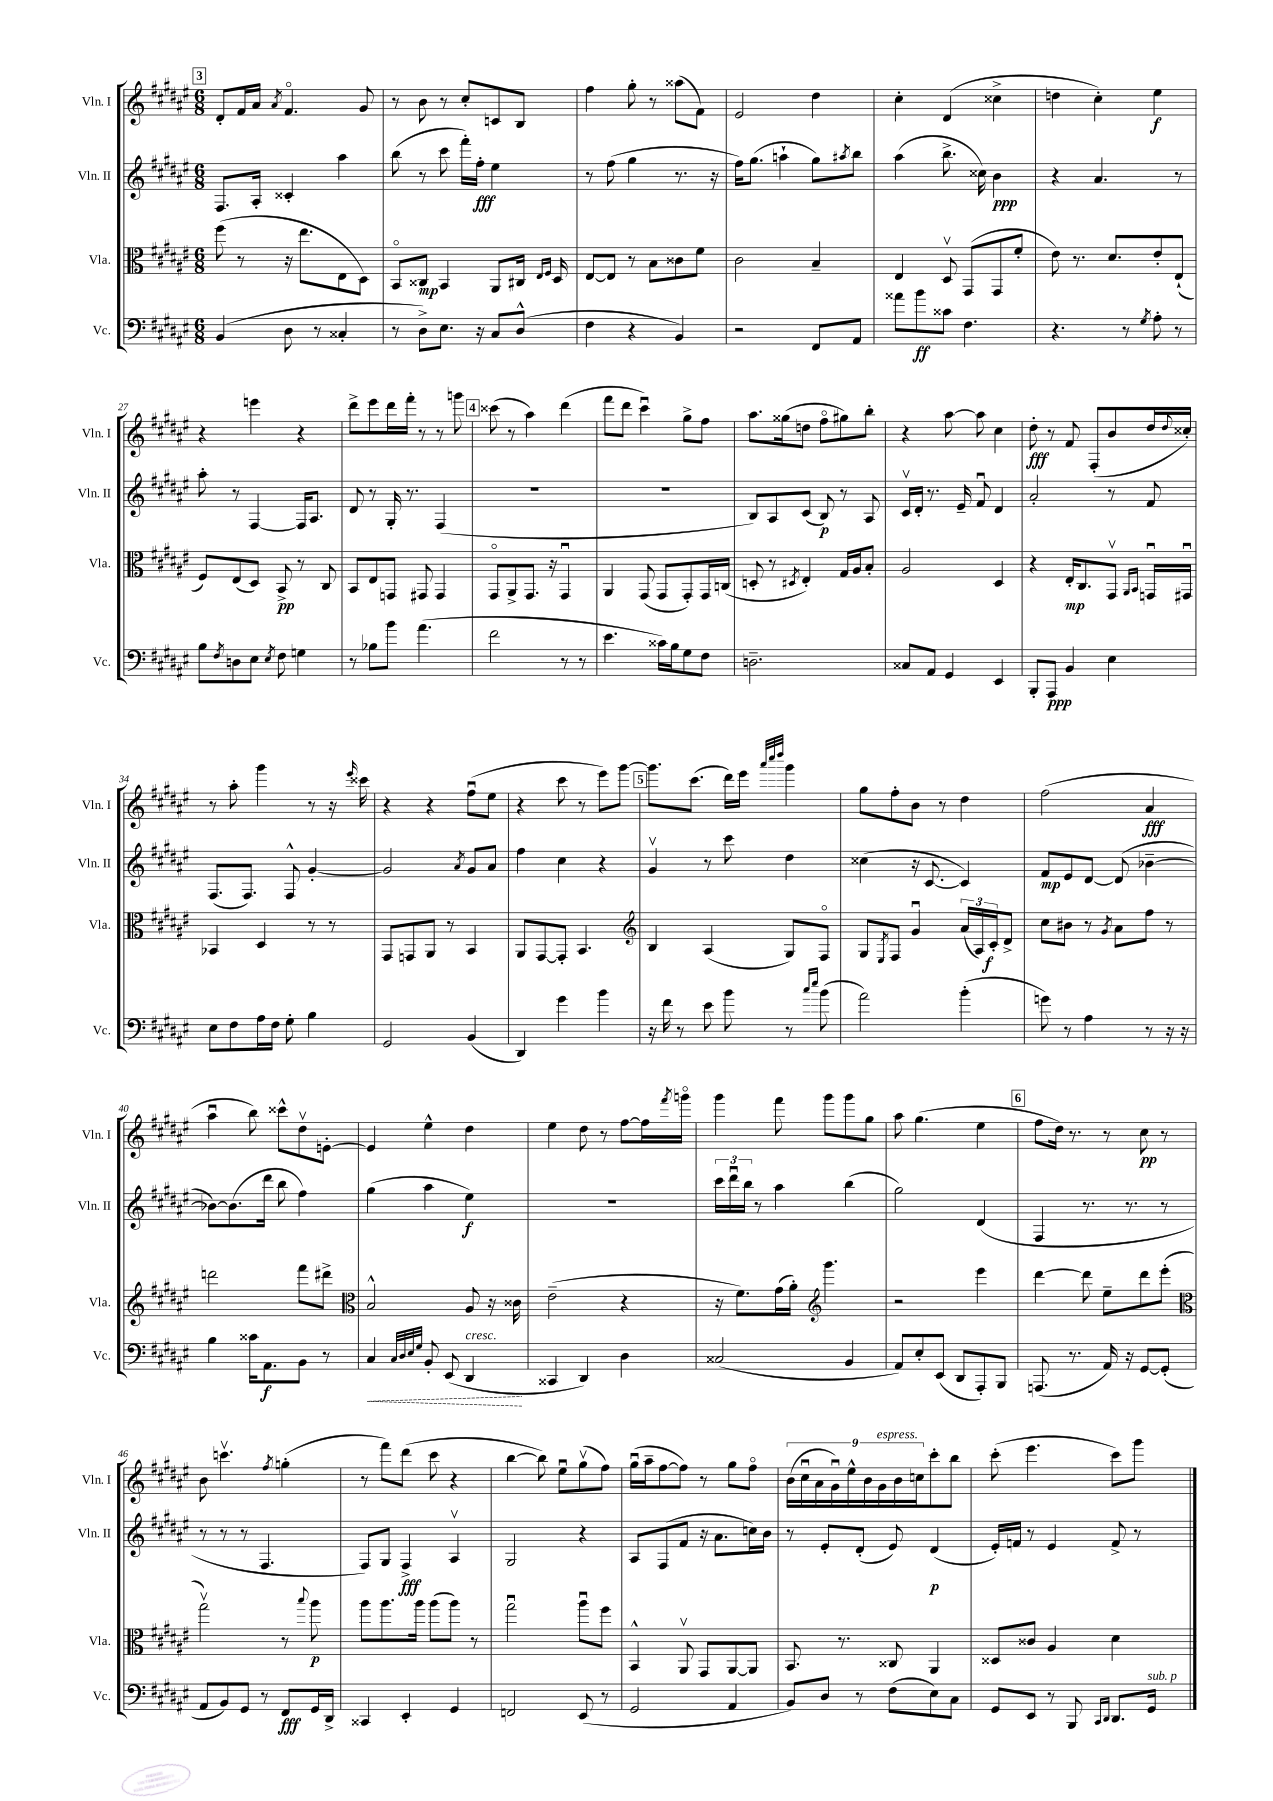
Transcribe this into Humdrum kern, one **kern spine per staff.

**kern	**kern	**kern	**kern
*staff4	*staff3	*staff2	*staff1
*clefF4	*clefC3	*clefG2	*clefG2
*k[f#c#g#d#a#e#]	*k[f#c#g#d#a#e#]	*k[f#c#g#d#a#e#]	*k[f#c#g#d#a#e#]
*M6/8	*M6/8	*M6/8	*M6/8
(4BB/	(8ff#\	8.F#/L	8d#'/L
.	8r	.	16f#/L
.	.	16A#'/Jk	16a#/JJ
.	.	.	8qa#/
8D#\	16r	4c##'/	4.f#o/
.	8.ee#\L	.	.
8r	.	.	.
4C##'/	8E#\	4aa#\	.
.	8D#\J)	.	8g#/
=	=	=	=
8r	8BBo/L	(8bb\	8r
8D#^\L)	8C##/J	8r	8b\
8.E#\J	4BB/	8ccc#\	8r
.	.	16fff#'\LL)	8cc#'/L
16r	.	16ff#'\JJ	.
8C#/L	8AA#/L	4ee#\	8c/
(8D#^^/J	16C#/Jk	.	8B/J
.	16qqE#/LL	.	.
.	16qqF#/JJ	.	.
.	16D#/	.	.
=	=	=	=
4F#\	[8E#/L	8r	4ff#\
.	8E#/]J	(8ff#\	.
4r	8r	4gg#\	8gg#'\
.	8B\L	.	8r
4BB/)	8c##\	8.r	(8aa##\L
.	8f#\J	.	8f#\J)
.	.	16r	.
=	=	=	=
2r	2c#\	16ff#\LK)	2e#/
.	.	(8.gg#\J	.
.	.	4aa`\	.
8FF#/L	4B~/	8gg#\L)	4dd#\
.	.	8qaa#/	.
8AA#/J	.	8bb\J	.
=	=	=	=
8a##\L	4E#/	(4aa#\	4cc#'\
8b\	.	.	.
8c##\J	8D#v/	8.bb^\	(4d#/
4.F#\	(8GG#/L	.	.
.	.	16cc##\)	.
.	8GG#/	4b\	4cc##^\
.	8f#'/J	.	.
=	=	=	=
4.r	8e#\)	4r	4dd\
.	8.r	.	.
.	.	4.a#/	4cc#'\)
.	8.d#/L	.	.
8r	.	.	.
8qG#/	.	.	.
8A#'\	8e#'/	.	4ee#\
8r	(8E#`/J	8r	.
=	=	=	=
8B\L	8F#/L)	8aa#'\	4r
8qF#/	.	.	.
8D\	(8E#/	8r	.
8E#\J	8D#/J)	[4F#/	4eee\
8qE#/	.	.	.
8F#\	8BB^/	.	.
4G\	8r	16F#/]LK	4r
.	.	8.A#/J	.
.	8C#/	.	.
=	=	=	=
8r	8BB/L	8d#/	8ddd#^\L
8B-\L	8E#/	8r	8eee#\
8b\J	8GG/J	16G#'/	16ddd#\L
.	.	8.r	16fff#'\JJ
(4.a#\	8GG#/	.	8r
.	4GG#/	(4F#/	8r
.	.	.	8ggg\
=	=	=	=
2f#\	8GG#o/L	2.r	(8ccc##\
.	8AA#^/	.	8r
.	8.GG#/J	.	4aa#\)
.	16r	.	.
8r	4GG#u/	.	(4ddd#\
8r	.	.	.
=	=	=	=
4.e#\	4AA#/	2.r	8fff#\L
.	.	.	8ddd#\J
.	(8GG#/	.	4ccc#u\)
16c##\LL)	8GG#/L	.	.
16B\J	.	.	.
8G#\	8GG#'/)	.	8gg#^\L
8F#\J	16GG#/L	.	8ff#\J
.	(16C/JJ	.	.
=	=	=	=
2.D~\	8D'/	8B/L)	8.aa#\L
.	8r	8A#/	.
.	.	.	(16gg##\k
.	8qD#/	.	.
.	4E#'/)	(8c#/J	8dd\J
.	.	8B/)	8ff#o\L
.	16G#/LL	8r	8gg#\)
.	16A#/J	.	.
.	8B'/J	8A#/	8bb'\J
=	=	=	=
8C##/L	2A#/	16c#v/LL	4r
.	.	16d#'/JJ	.
8AA#/J	.	8.r	.
4GG#/	.	.	[8aa#\
.	.	16e#~/	.
.	.	8f#u/	8aa#\]
4EE#/	4D#/	4d#/	4cc#\
=	=	=	=
8BBB'/L	4r	2a#'/	8dd#'\
8AAA#/J	.	.	8r
4BB/	16E#'/LK	.	8f#/
.	8.C#/	.	.
.	.	.	(8F#'/L
4E#\	8GG#v/J	8r	8b/
.	16qqAA#/LL	.	.
.	16qqBB/JJ	.	.
.	16GGu/LL	8f#/	16dd#/L
.	.	.	8qqdd#/
.	16GG#u/JJ	.	16cc##'/JJ)
=	=	=	=
8E#\L	4BB-/	(8.F#/L	8r
8F#\	.	.	8aa#'\
.	.	8.F#/J)	.
16A#\L	4D#/	.	4ggg#\
16F#\JJ	.	.	.
8G#'\	.	8F#^^/	.
4B\	8r	[4g#'/	8r
.	8r	.	16r
.	.	.	16qqeee#/
.	.	.	16ccc##\
=	=	=	=
2GG#/	8GG#/L	2g#/]	4r
.	8GG/	.	.
.	8AA#/J	.	4r
.	8r	.	.
.	.	8qa#/	.
(4BB/	4BB/	8g#/L	(8ff#u\L
.	.	8a#/J	8ee#\J
=	=	=	=
4DD#/)	8AA#/L	4ff#\	4r
.	[8GG#/	.	.
4g#\	8GG#'/]J	4cc#\	8ccc#\
.	4.BB/	.	8r
4b\	.	4r	8eee#\L)
.	.	.	[8ggg#\J
=	=	=	=
*	*clefG2	*	*
16r	4B/	4g#v/	8.ggg#\]L
16f#\	.	.	.
8r	.	.	.
.	.	.	(8.ccc#\J
8e#\	(4A#/	8r	.
8b\	.	8ccc#\	16ddd#\LL)
.	.	.	16eee#\JJ
.	.	.	32qqaaa#/LLL
.	.	.	32qqcccc#/
.	.	.	32qqdddd#/JJJ
8r	8G#/L)	4dd#\	4ggg#\
16qqcc#/LL	.	.	.
16qqee#/JJ	.	.	.
(8b\	8F#o/J	.	.
=	=	=	=
2a#\)	8G#/L	(4cc##\	8gg#\L
.	8qE#/	.	.
.	8F#/J	.	8ff#'\
.	4g#u/	16r	8b\J
.	.	[8.c#/	.
.	.	.	8r
(4b'\	(24a#/LL	4c#/])	4dd#\
.	24A#/)	.	.
.	24c#'/J	.	.
.	8d#^/J	.	.
=	=	=	=
8g\)	8cc#\L	8f#/L	(2ff#\
8r	8b#\J	8e#/	.
4A#\	8r	[8d#/J	.
.	8qg#/	.	.
.	8a#\L	(8d#/]	.
8r	8ff#\J	[4b-~\	4a#/
16r	8r	.	.
16r	.	.	.
=	=	=	=
4B\	2ddd\	8b-\_L)	4aa#u\
.	.	(8.b-\]	.
16c##\LK	.	.	8bb\)
8.AA#\	.	16ddd#\Jk	.
.	.	8bb\	8ccc##^^\L
8BB\J	8fff#\L	4ff#\)	8dd#v\
8r	8ddd#^\J	.	[8e'\J
=	=	=	=
*	*clefC3	*	*
4C#/	2B^^/	(4gg#\	4e/]
32qqC#/LLL	.	.	.
32qqD#/	.	.	.
32qqE#/	.	.	.
32qqG#/JJJ	.	.	.
8BB'/	.	4aa#\	4ee#^^\
(8EE#/	.	.	.
4DD#/	8A#/	4ee#\)	4dd#\
.	16r	.	.
.	16c##\	.	.
=	=	=	=
4CC##/	(2e#~\	2.r	4ee#\
4DD#/)	.	.	8dd#\
.	.	.	8r
4D#\	4r	.	[8ff#\L
.	.	.	16ff#\]L
.	.	.	8qfff#/
.	.	.	16gggo\JJ
=	=	=	=
(2C##/	16r	24ccc#\LL	4ggg#\
.	.	24ddd#u\	.
.	8.f#\L)	.	.
.	.	24bb\JJ	.
.	.	8r	.
.	(16g#\L	4aa#\	8fff#\
.	16a#'\JJ)	.	.
*	*clefG2	*	*
.	4.ggg#\	.	8ggg#\L
4BB/	.	(4bb\	8ggg#\
.	.	.	8gg#\J
=	=	=	=
8AA#/L)	2r	2gg#\)	8aa#\
8E#'/	.	.	(4.gg#\
(8EE#/J	.	.	.
8DD#/L	.	.	.
8AAA#'/)	4eee#\	(4d#/	4ee#\
8BBB/J	.	.	.
=	=	=	=
(8.AAA/	[4ddd#\	4F#/	8ff#\L
.	.	.	16dd#\Jk)
8.r	.	.	8.r
.	8ddd#\]	8.r	.
16AA#/)	8ee#~\L	.	8r
16r	.	8.r	.
[8GG#/L	8ddd#\	.	8cc#\
(8GG#'/]J	(8eee#'\J	8r	8r
=	=	=	=
*	*clefC3	*	*
8AA#/L	2gg#v\)	8r	8b\
8BB/)	.	8r	4.cccv\
8GG#/J	.	8r	.
8r	.	4.F#/	.
.	.	.	8qff#/
8FF#/L	8r	.	(4gg'\
.	8qqbb/	.	.
16GG#/L	8aa#\	.	.
16DD#^/JJ	.	.	.
=	=	=	=
4CC##/	8aa#\L	8F#/L)	8r
.	8.aa#\	8G#/J	8fff#\L)
4EE#'/	.	4F#^/	(8ddd#\J
.	16aa#\Jk	.	.
.	(8aa#\L	.	8ccc#\
4GG#/	8aa#\J)	4A#v/	4r
.	8r	.	.
=	=	=	=
2FF/	2gg#u\	2G#/	[4bb\
.	.	.	8bb\])
.	.	.	8ee#u\L
(8EE#/	8aa#u\L	4r	(8gg#v\
8r	8ff#\J	.	8ff#\J)
=	=	=	=
2GG#/	4BB^^/	8A#/L	(16gg#u\LL
.	.	.	16aa#~\J
.	.	(8F#/	[8ff#\
.	8AA#v/	8f#/J	8ff#\]J)
.	8GG#/L	16r	8r
.	.	8.a#\L	.
4AA#/	[8AA#/	.	8gg#\L
.	8AA#/]J	16cc\L)	8ff#o\J
.	.	16b\JJ	.
=	=	=	=
8BB/L)	8.BB/	8r	(18b\LL
.	.	.	18cc#u\
.	.	.	18a#\
8D#/J	.	8e#'/L	.
.	.	.	18g#u\)
.	8.r	.	.
.	.	.	18ee#^^\
8r	.	(8d#'/J	.
.	.	.	18b\
.	.	.	18g#\
(8F#\L	8C##/	8e#/)	.
.	.	.	18b\
.	.	.	18cc\J
8E#\)	4AA#/	(4d#/	8ccc#'\
8C#\J	.	.	8bb\J
=	=	=	=
8GG#/L	8D##/L	16e#'/LL)	(8ccc#'\
.	.	16f/JJ	.
8EE#/J	8c##/J	8r	4.eee#\
8r	4A#/	4e#/	.
8BBB/	.	.	.
16qqCC#/LL	.	.	.
16qqDD#/JJ	.	.	.
8.DD#/L	4d#\	8f^/	8ccc#\L)
.	.	8r	8ggg#\J
16GG#/Jk	.	.	.
==	==	==	==
*-	*-	*-	*-
